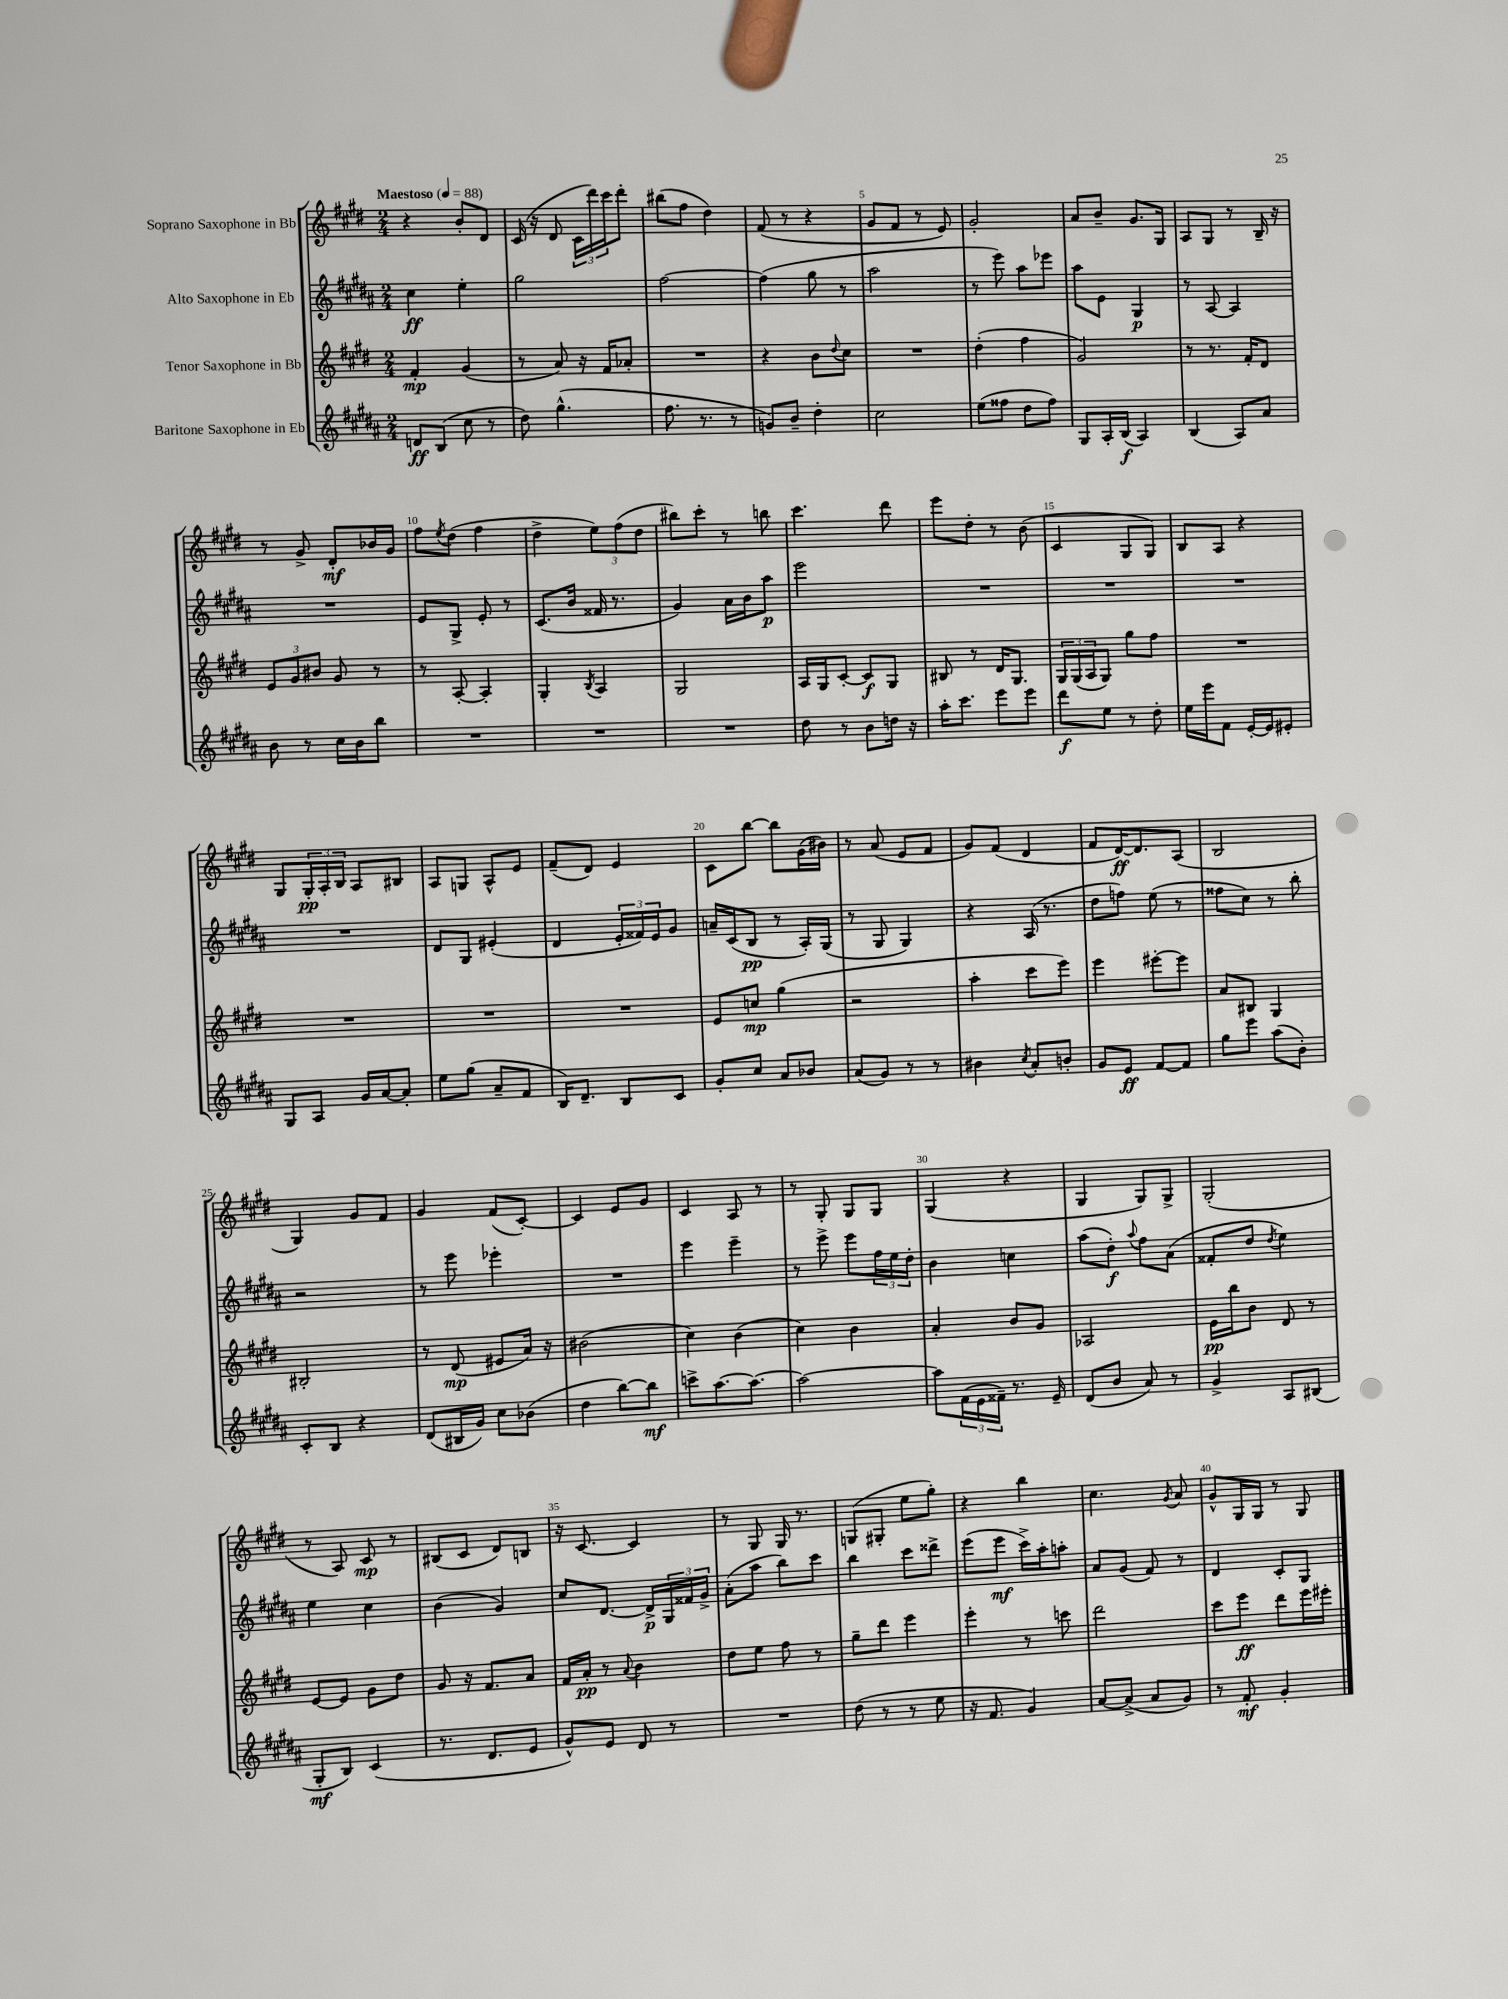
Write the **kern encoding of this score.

**kern	**kern	**kern	**kern
*staff4	*staff3	*staff2	*staff1
*clefG2	*clefG2	*clefG2	*clefG2
*k[f#c#g#d#a#]	*k[f#c#g#d#]	*k[f#c#g#d#a#]	*k[f#c#g#d#]
*M2/4	*M2/4	*M2/4	*M2/4
*MM88	*MM88	*MM88	*MM88
8d	4f#'	4cc#	4r
(8B	.	.	.
8cc#	(4g#	4ee'	8b'
8r	.	.	8d#
=	=	=	=
8dd#)	8r	2gg#	(16c#
.	.	.	16r
(4.gg#^^	8a)	.	8d#
.	16r	.	24c#
.	.	.	24ddd#)
.	16f#	.	.
.	.	.	24ccc#
.	8a-'	.	8ddd#'
=	=	=	=
8.ff#	2r	[2ff#	(8bb#
.	.	.	8ff#
8.r	.	.	.
.	.	.	4dd#)
8r	.	.	.
=	=	=	=
8g)	4r	(4ff#]	(8f#
8b~	.	.	8r
4dd#'	8b	8gg#	4r
.	8qqdd#	.	.
.	8cc#	8r	.
=	=	=	=
2cc#	2r	2aa#	8g#
.	.	.	8f#
.	.	.	8r
.	.	.	8e)
=	=	=	=
(8ee	(4dd#'	8r	2g#'
8ff##	.	8eee)	.
8dd#	4ff#	8aa#	.
8ff##)	.	8eee-	.
=	=	=	=
8G#	2g#)	8aa#	8a
16A#'	.	8e	8b~
(16B	.	.	.
4A#)	.	4G#	8.g#
.	.	.	16G#
=	=	=	=
(4B	8r	8r	8A
.	8.r	[8A#	8G#
8A#)	.	4A#]	8r
.	16f#'	.	.
8a#	8d#	.	16B~
.	.	.	16r
=	=	=	=
8b	12e	2r	8r
.	12g#	.	.
8r	.	.	8g#^
.	12b#	.	.
16cc#	8g#	.	8d#'
16b	.	.	.
8bb	8r	.	16b-
.	.	.	16g#
=	=	=	=
2r	8r	8e	8ff#
.	.	.	8qee
.	[8A'	8G#^	(8dd#
.	4A']	8e'	4ff#
.	.	8r	.
=	=	=	=
2r	4G#'	(8.c#	4dd#^
.	.	16b	.
.	8qB	.	.
.	4A	16f##	12ee)
.	.	8.r	.
.	.	.	(12ff#
.	.	.	12dd#
=	=	=	=
2r	2G#	4g#)	8bb#)
.	.	.	8ccc#'
.	.	16a#	8r
.	.	16b	.
.	.	8aa#	8bb
=	=	=	=
8dd#	16A	2eee	4.ccc#
.	16G#	.	.
8r	[8c#'	.	.
8b	8c#]	.	.
16dd	8G#	.	8ddd#
16r	.	.	.
=	=	=	=
16aa#'	8B#	2r	8eee
8.ccc#	.	.	.
.	8r	.	8dd#'
8eee	16d#	.	8r
.	8.G#	.	.
8eee	.	.	(8b
=	=	=	=
8ddd#	24G#	2r	4c#
.	(24G#	.	.
.	24A	.	.
8ee	8G#)	.	.
8r	8gg#	.	8G#
8dd#'	8ff#	.	8G#)
=	=	=	=
16ee	2r	2r	8B
16eee	.	.	.
8f#	.	.	8A
[16e'	.	.	4r
16e]	.	.	.
8e#'	.	.	.
=	=	=	=
8G#	2r	2r	8G#
8A#	.	.	24G#'
.	.	.	24A'
.	.	.	24B
16g#	.	.	8A
[16a#	.	.	.
8a#']	.	.	8B#
=	=	=	=
8ee	2r	8d#	8A
(8gg#	.	8G#	8G
8a#~	.	(4e#'	8A^^
8f#	.	.	8e
=	=	=	=
16B)	2r	4d#	(8f#~
8.d#~	.	.	.
.	.	.	8d#)
8B	.	24e'	4e
.	.	24f##)	.
.	.	24e	.
8c#	.	8g#	.
=	=	=	=
8g#'	8e	16a~	8c#
.	.	(16c#	.
8cc#	8cc	8B	[8bb
8a#	(4gg#	8r	8bb]
8b-	.	16A#')	(16g#
.	.	(16G#	16b#)
=	=	=	=
(8a#	2r	8r	8r
8g#)	.	8G#	(8a
8r	.	4G#)	8e
8r	.	.	8f#
=	=	=	=
4b#	4aa'	4r	8g#)
.	.	.	(8f#
8qcc#	.	.	.
8a#'	8ccc#	(16A#	4d#
.	.	8.r	.
8b'	8eee)	.	.
=	=	=	=
8g#	4eee	8dd#	8f#
8e	.	8ff)	[16d#)
.	.	.	8.d#]
[8f#	[8eee#'	(8ee	.
8f#]	8eee#]	8r	(8A
=	=	=	=
8gg#	8a	8ff##	2B
8eee	8B#	8cc#)	.
(8aa#	4G#	8r	.
8b')	.	8bb'	.
=	=	=	=
8c#'	2B#'	2r	4G#)
8B	.	.	.
4r	.	.	8g#
.	.	.	8f#
=	=	=	=
(8d#	8r	8r	4g#
16B#	(8d#	8eee	.
16g#)	.	.	.
8cc#	8e#	4eee-'	(8f#
(8b-	16a)	.	[8c#')
.	16r	.	.
=	=	=	=
4dd#	(2b#	2r	4c#]
[8bb)	.	.	8e
8bb]	.	.	8g#
=	=	=	=
8ccc^	4cc#)	4eee	4c#
[8.aa#	.	.	.
.	(4b	4eee~	8A
8.aa#_	.	.	.
.	.	.	8r
=	=	=	=
2aa#_	4cc#)	8r	8r
.	.	8eee^	8G#'
.	4b	8eee	8G#
.	.	24ff#	8G#
.	.	24ee	.
.	.	24dd#'	.
=	=	=	=
8aa#]	4a'	4b	(4G#
(24f#	.	.	.
24e	.	.	.
24f##~)	.	.	.
8.r	8b	4cc	4r
.	8g#	.	.
16e~	.	.	.
=	=	=	=
(8d#	2A-	(8aa#	4G#
8b	.	8dd#')	.
.	.	8qqaa#	.
8a#)	.	8ff#	8G#)
8r	.	(8a#	8G#^
=	=	=	=
4g#^	16e	8f##'	(2G#'
.	16bb	.	.
.	8b	8dd#	.
.	.	8qdd#	.
8A#	8d#	4ee)	.
(8B#	8r	.	.
=	=	=	=
8G#'	[8e	4ee	8r
8B)	8e]	.	8A)
(4c#	8g#	4cc#	8c#
.	8dd#	.	8r
=	=	=	=
8.r	8g#	(4b	(8B#
.	16r	.	8c#
8.d#	8.f#	.	.
.	.	4g#)	8d#)
8e	8a	.	8B
=	=	=	=
8g#^^)	16f#	8cc#	16r
.	16a'	.	[8.c#
8e	8r	[8.d#	.
.	8qqa	.	.
8d#	4b	.	4c#]
.	.	16d#^]	.
8r	.	24G#	.
.	.	24f##	.
.	.	24g#^	.
=	=	=	=
2r	8dd#	(8a#'	8r
.	8ee	8aa#	8G#
.	8ff#	8bb)	16G#
.	.	.	8.r
.	8r	8ccc#	.
=	=	=	=
(8dd#	8gg#~	4bb	(8G
8r	8ddd#	.	8G#'
8r	4eee	8ccc#	8ee
8ee	.	8ddd##^	8gg#')
=	=	=	=
16r	4eee'	(8eee	4r
8.f#	.	.	.
.	.	8eee	.
4g#)	8r	16ccc#^)	4bb
.	.	16aa#'	.
.	8ccc	8aa'	.
=	=	=	=
[8a#	2ddd#	8a#	4.cc#
(8a#^]	.	(8g#	.
8a#	.	8f#)	.
.	.	.	8qg#
8g#)	.	8r	8a
=	=	=	=
8r	8ccc#	4d#	8g#^^
8f#'	8eee	.	16G#
.	.	.	16G#
4g#'	8ddd#	8c#'	8r
.	16eee	8G#	8G#
.	16eee#'	.	.
==	==	==	==
*-	*-	*-	*-
